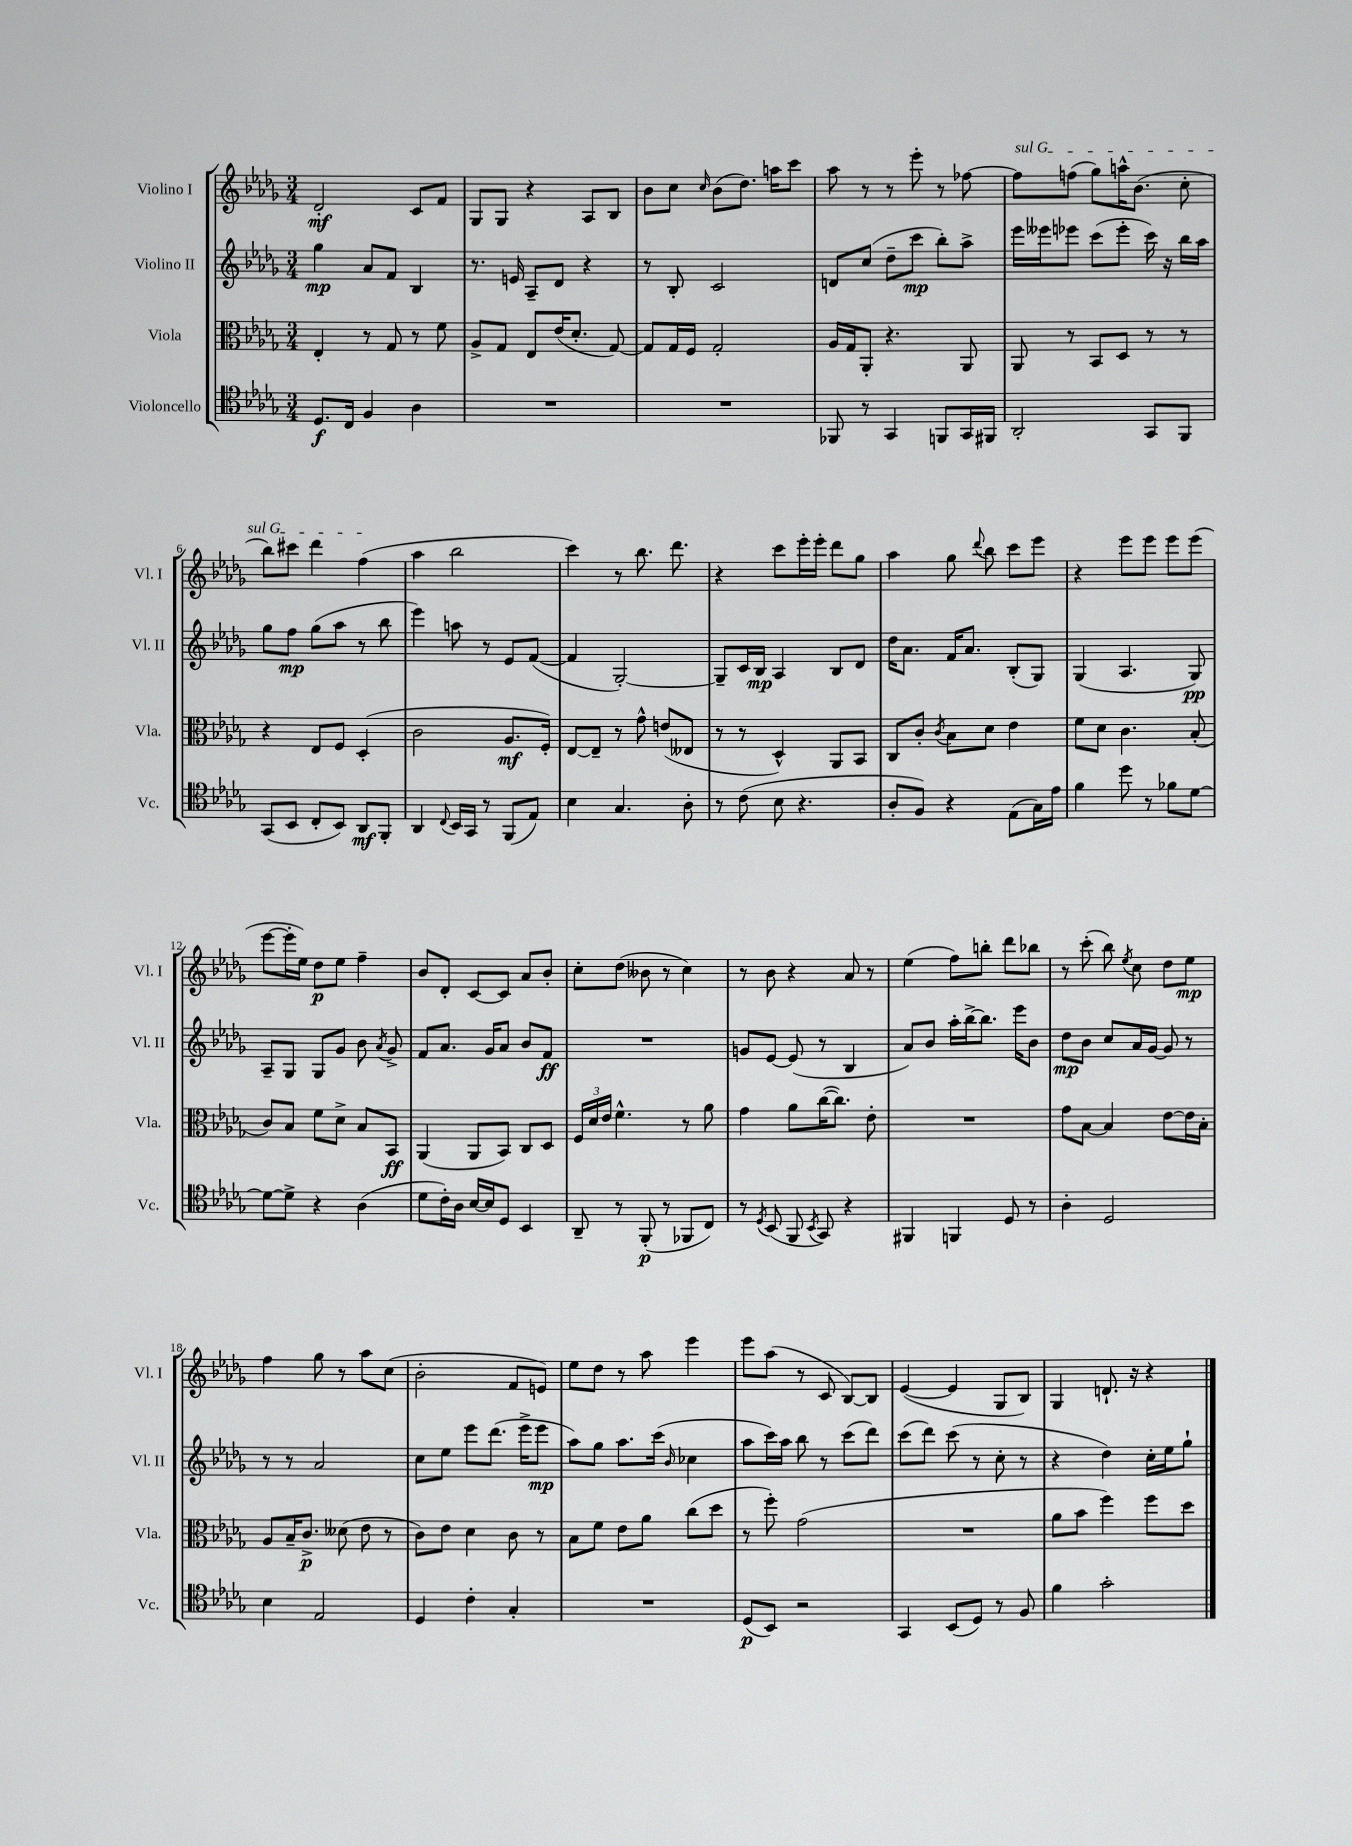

**kern	**kern	**kern	**kern
*staff4	*staff3	*staff2	*staff1
*clefC4	*clefC3	*clefG2	*clefG2
*k[b-e-a-d-g-]	*k[b-e-a-d-g-]	*k[b-e-a-d-g-]	*k[b-e-a-d-g-]
*M3/4	*M3/4	*M3/4	*M3/4
8.D-	4E-'	4gg-	2d-'
16C	.	.	.
4F	8r	8a-	.
.	8G-	8f	.
4A-	8r	4B-	8c
.	8f	.	8f
=	=	=	=
2.r	8A-^	8.r	8G-
.	8G-	.	8G-
.	.	16e	.
.	8E-	8A-~	4r
.	(16e-	8d-	.
.	8.d-'	.	.
.	.	4r	8A-
.	[8G-)	.	8B-
=	=	=	=
2.r	8G-]	8r	8b-
.	16G-	8B-'	8cc
.	16F	.	.
.	.	.	16qqcc
.	2G-'	2c	(8b-
.	.	.	8.dd-)
.	.	.	16aa
.	.	.	8ccc
=	=	=	=
8FF-	16A-	8d	8aa-
.	16G-	.	.
8r	8AA-'	(8cc	8r
4GG-	4.r	8dd-~	8r
.	.	8ccc	8eee-'
8FF	.	8bb-')	8r
16GG-	8AA-	8aa-^	[8ff-
16FF#	.	.	.
=	=	=	=
2AA-'	8AA-	16eee-	8ff-]
.	.	16eee--	.
.	8r	8eee-	(8ff
.	8BB-	(8ccc	8gg-)
.	8D-	8eee-'	16aa^^
.	.	.	(8.b-
8GG-	8r	16ccc)	.
.	.	16r	.
8FF	8r	16bb-	8cc'
.	.	16aa-	.
=	=	=	=
(8GG-	4r	8gg-	8bb-)
8BB-	.	8ff	8ccc#
8C'	8E-	(8gg-	4ddd-
8BB-)	8F	8aa-	.
8AA-	(4D-'	8r	(4ff
8FF'	.	8bb-	.
=	=	=	=
4AA-	2c	4eee-)	4aa-
8qqC	.	.	.
16BB-	.	8aa	2bb-
16GG-	.	.	.
8r	.	8r	.
(8FF	8.A-	8e-	.
8E-)	.	([8f	.
.	16F')	.	.
=	=	=	=
4B-	[8E-	4f]	4ccc)
.	8E-~]	.	.
4.G-	8r	[2G-')	8r
.	8g-^^	.	8.bb-
.	(8e	.	.
.	.	.	8.ddd-
8A-'	8E--	.	.
=	=	=	=
8r	8r	8G-~]	4r
(8c	8r	16c	.
.	.	16B-	.
8B-	4D-^^)	4A-	8ccc
4.r	.	.	16eee-'
.	.	.	16eee-'
.	8AA-	8B-	8ddd-
.	8BB-	8d-	8gg-
=	=	=	=
8A-'	8C	16dd-	4aa-
.	.	8.a-	.
8F)	8c'	.	.
.	8qc	.	.
4r	8B-	16f	8gg-
.	.	8.a-	.
.	.	.	8qqddd-
.	8d-	.	8bb-
(8E-	4e-	(8B-'	8ccc
16G-)	.	8G-)	8eee-
16e-	.	.	.
=	=	=	=
4f	8f	(4G-	4r
.	8d-	.	.
8dd-	4.c	4.A-	8eee-
8r	.	.	8eee-
8f-	.	.	8eee-
[8d-	(8B-'	8G-)	(8eee-
=	=	=	=
8d-_	8c)	8A-~	[8eee-
8d-^]	8B-	8G-	16eee-']
.	.	.	16ee-)
4r	8f	8G-	8dd-
.	8d-^	8g-	8ee-
(4A-	8B-	8b-	4ff~
.	.	8qa-	.
.	8BB-	8g-^	.
=	=	=	=
8d-	(4AA-	8f	8b-
16c')	.	8.a-	8d-'
16A-	.	.	.
[16B-	8AA-	.	[8c
16B-]	.	16g-	.
8D-	8BB-)	8a-	8c]
4BB-	8C	8b-	8a-
.	8D-	8f	8b-'
=	=	=	=
8AA-~	24F	2.r	8cc'
.	24d-	.	.
.	24e-	.	.
8r	4.f^^	.	(8dd-
(8FF'	.	.	8b--
8r	.	.	8r
8FF-	8r	.	4cc)
8C)	8a-	.	.
=	=	=	=
8r	4g-	8g	8r
8qD-	.	.	.
(8BB-	.	[8e-	8b-
8FF	8a-	(8e-]	4r
8qBB-	.	.	.
8GG-)	([16cc	8r	.
.	8.cc])	.	.
4r	.	4B-	8a-
.	8e-'	.	8r
=	=	=	=
4FF#	2.r	8a-)	(4ee-
.	.	8b-	.
4FF	.	16aa-'	8ff)
.	.	[16bb-^	.
.	.	8.bb-]	8bb'
8D-	.	.	8ddd-
.	.	16eee-	.
8r	.	8b-	8bb-
=	=	=	=
4A-'	8g-	8dd-	8r
.	[8B-	8b-	(8ccc'
2D-	4B-]	8cc	8bb-)
.	.	.	8qee-
.	.	16a-	8cc
.	.	[16g-	.
.	[8e-	8g-]	8dd-
.	16e-]	8r	8ee-
.	16B-'	.	.
=	=	=	=
4B-	8A-	8r	4ff
.	16B-~	8r	.
.	8.c^	.	.
2E-	.	2a-	8gg-
.	(8d--	.	8r
.	8e-	.	8aa-
.	8r	.	(8cc
=	=	=	=
4D-	8c)	8cc	2b-'
.	8e-	8ee-	.
4c'	4d-	8eee-	.
.	.	(8.ddd-	.
4G-'	8c	.	8f
.	.	16eee-^	.
.	8r	8eee-	8e)
=	=	=	=
2.r	8B-	8aa-)	8ee-
.	8f	8gg-	8dd-
.	8e-	8.aa-	8r
.	8a-	.	8aa-
.	.	(16ccc	.
.	.	16qqb-	.
.	(8cc	4cc-	4eee-
.	8dd-	.	.
=	=	=	=
(8D-	8r	8aa-	8eee-
8BB-)	8ff')	16ccc)	(8aa-
.	.	16aa-	.
2r	(2g-	8bb-	8r
.	.	8r	8c
.	.	(8ccc	[8B-)
.	.	8ddd-)	8B-]
=	=	=	=
4GG-	2.r	(8ccc	([4e-
.	.	8ddd-)	.
(8BB-	.	(8ccc	4e-]
8D-)	.	8r	.
8r	.	8cc'	8G-
8F	.	8r	8B-)
=	=	=	=
4f	8a-	4r	4G-
.	8b-	.	.
2g-'	4ff)	4dd-)	8.d`
.	.	.	16r
.	8ff	16cc'	4r
.	.	16ee-	.
.	8dd-	8gg-`	.
==	==	==	==
*-	*-	*-	*-
